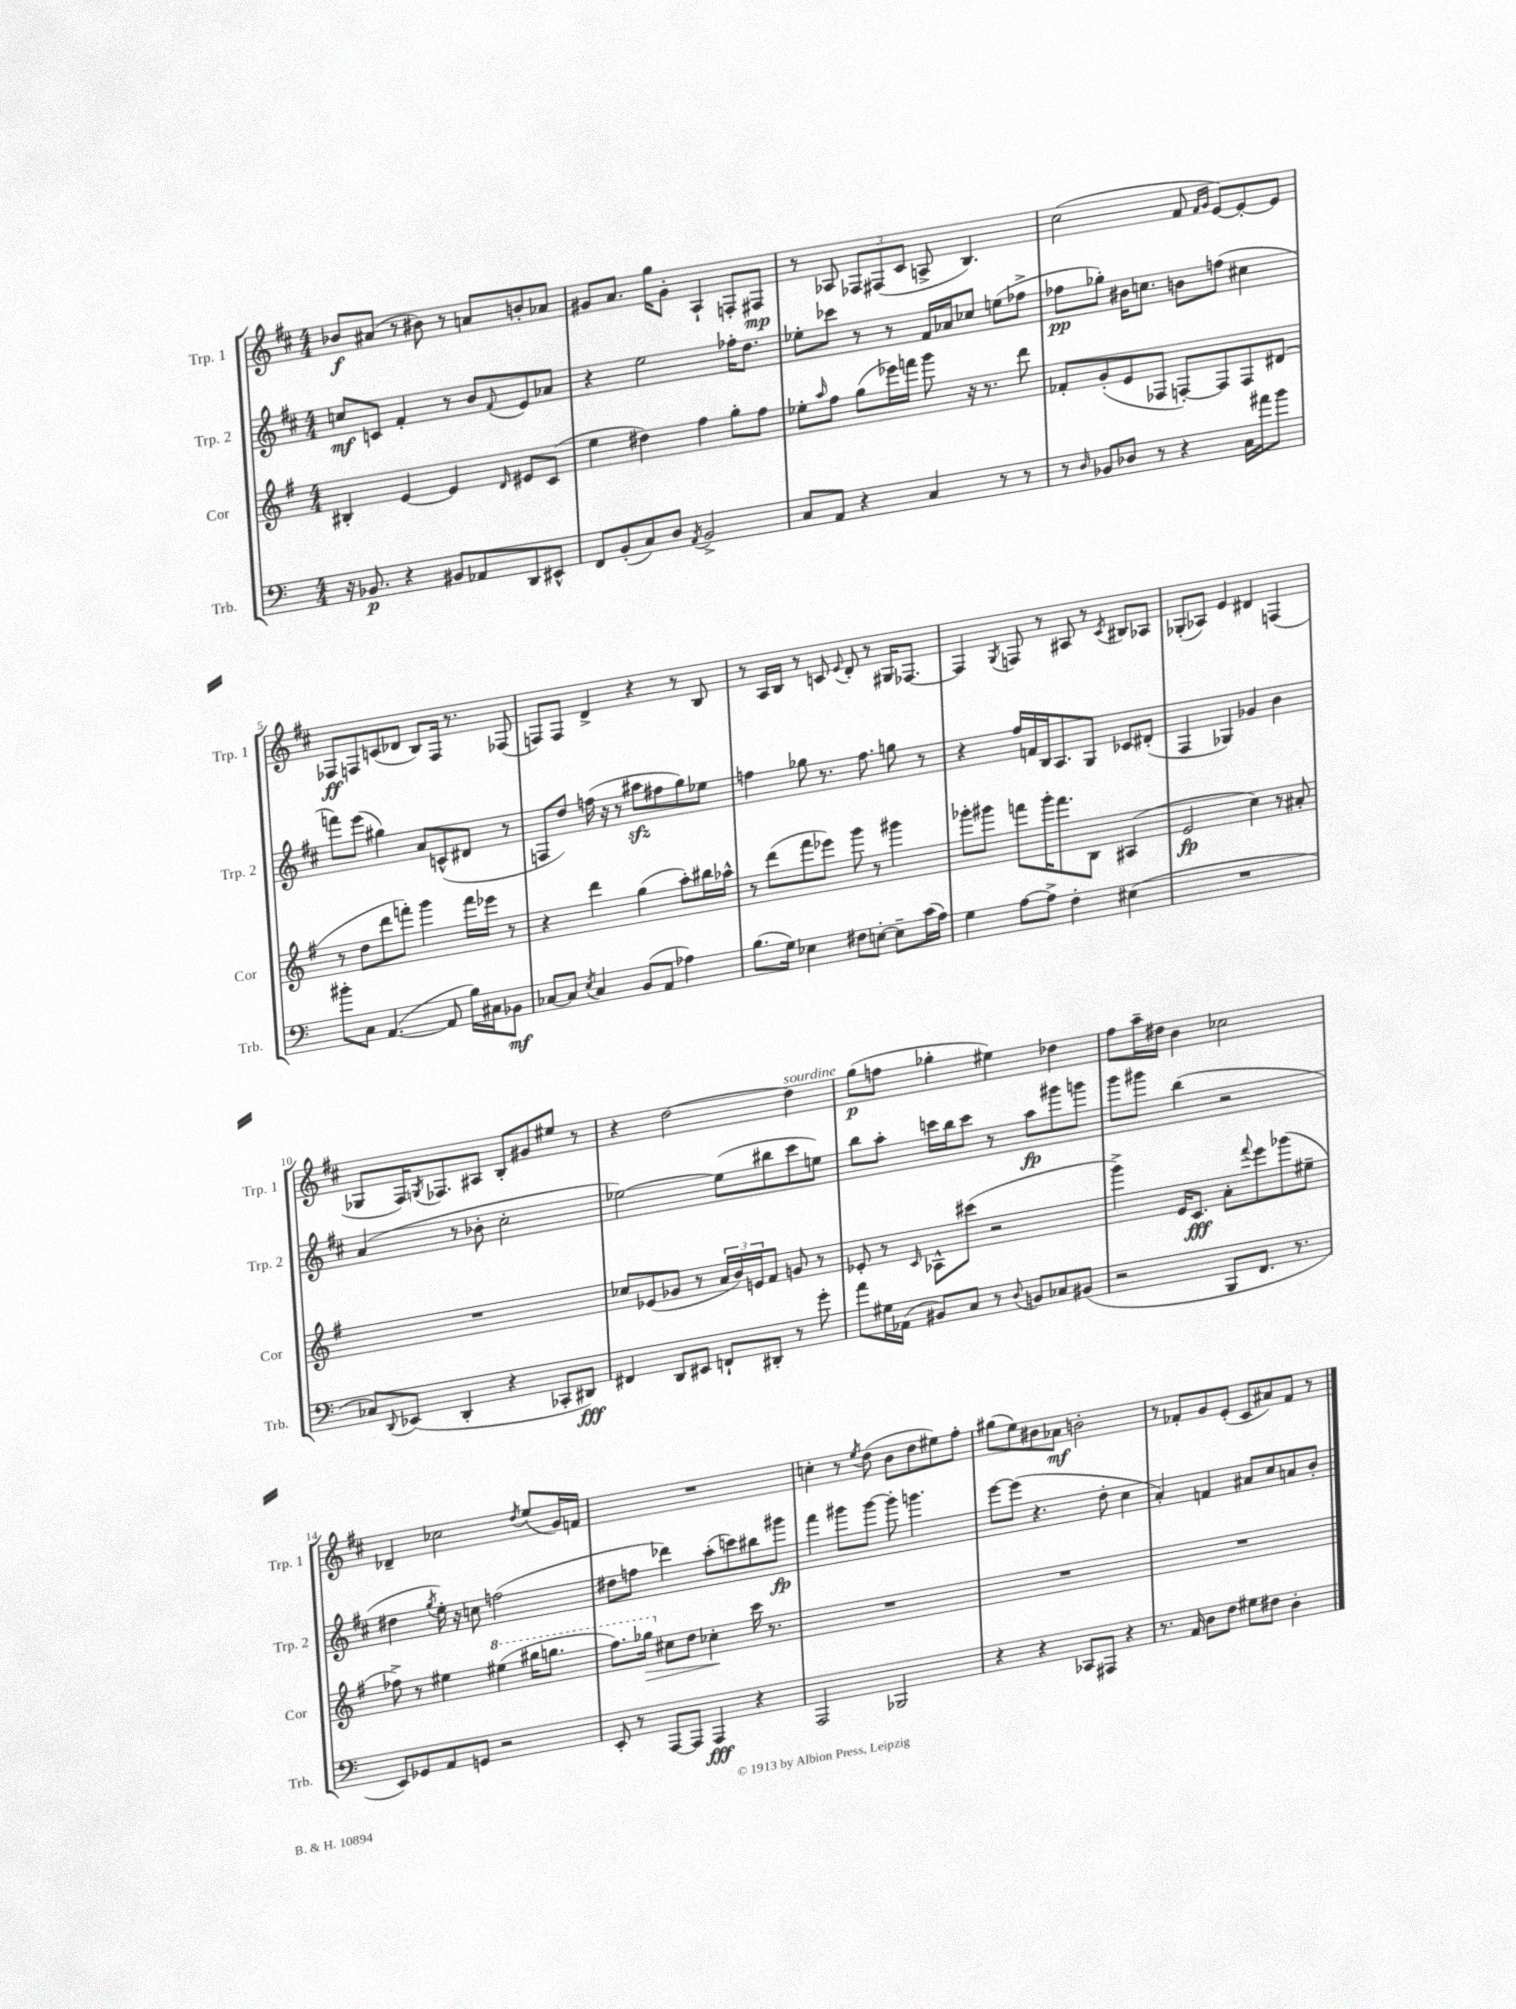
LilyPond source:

<<
\new StaffGroup <<
\new Staff = "s0" \with { instrumentName = "Trp. 1" shortInstrumentName = "Trp. 1" } {
    \clef treble \key d \major \numericTimeSignature \time 4/4
    bes'8\f ais'8( r8 bis'8) r8 a'8 b'8-. aes'8 |
    gis'8 a'8. g''16 gis'8-. a4-! f8-. fis8\mp |
    r8 aes8 \tuplet 3/2 { fes8 fis8( cis'8 } a8-> b4.) |
    cis''2( fis'8 \grace { fis'16 g'16 } e'8~) e'8~-. e'8 |
    fes8\ff f8 c'8( des'8 b8) f16 r8. fes8( |
    f8) f8 d'4-> r4 r8 b8 |
    r8 a16 b16 r8 c'8 \appoggiatura { e'8 } d'8-. r8 gis16 fes8.~ |
    fes4 \acciaccatura { g8 } f8 r8 ais8 r8 \acciaccatura { cis'8 } bis8 aes8 |
    ges8-.( aes8) e'4 dis'4 f4( |
    ges8 fis16) \acciaccatura { g8 } fes8. ais8 b8-. gis'8 eis''8 r8 |
    r4 d''2~ d''4^\markup { \italic "sourdine" } |
    g''8\p( f''8 ges''4-. eis''4) des''4 |
    fis''8 a''16-- dis''16 b'4 ces''2 |
    des'4-- ces''2 \acciaccatura { d''8 } e''8( g'16) f'16 |
    R1 |
    c''4-. r8 \acciaccatura { e''8 } d''8( b'8 d''8 eis''8) fis''8-. |
    gis''8( e''8) bis'8 aes'8\mf b'2-. |
    r8 fes'8-. g'8 e'8-.( cis'8 ais'8) fes'8 r8 \bar "|." |
}
\new Staff = "s1" \with { instrumentName = "Trp. 2" shortInstrumentName = "Trp. 2" } {
    \clef treble \key d \major \numericTimeSignature \time 4/4
    c''8\mf c'8 fis'4-. r8 b'8 \appoggiatura { fis'8 } e'8 aes'8 |
    r4 e''2 fes''16-. d''8. |
    ees''8-. ces'''8 r8 r8 fis'16 aes'16 ces''8 e''8( fes''8-> |
    fes''8\pp ges''8-.) bis'16 c''8. b'8 f''8( cis''4 |
    f'''8) e'''8( gis''4) a'8 c'8-^( dis'8 r8 |
    f8 d''8) f''16( r16 r8 ais''8\sfz fis''8 g''8) ees''8 |
    f''4 ges''8 r8. f''8. g''8 r8 |
    r4 fis''16 f'16 b16 a8. g8 ces'8 dis'8-.( |
    fis4 ges4) ges'4 b'4 |
    a'4( r8 bes'8-. cis''2-. |
    ees''2~) ees''8( bis''8 cis'''8 e''8) |
    b''8 a''8-. c'''16 b''16 c'''8 r8 a''8\fp gis'''8 g'''8 |
    g'''8 gis'''8 b''4( r2 |
    dis''4 \acciaccatura { g''8 } e''16-.) r16 c''8 f''2( |
    dis''8 f''8 des'''4) a''8-.( c'''8) bis''8 gis'''8\fp |
    fis'''4 gis'''8 gis'''8~ gis'''8-. g'''4. |
    e'''8~ e'''8( r4. d''8-. cis''4 |
    a'4-.) f'4 ais'8 cis''8 a'8 b'8-. \bar "|." |
}
\new Staff = "s2" \with { instrumentName = "Cor" shortInstrumentName = "Cor" } {
    \clef treble \key g \major \numericTimeSignature \time 4/4
    bis4-. e'4~ e'4 \grace { d'16 } eis'8 c'8( |
    e''4 dis''4) fis''4 g''8-. fis''8 |
    ees''8-. \grace { a''16 } fis''8 g''8( ees'''16) f'''16 g'''8 r16 r8. d'''8 |
    fes'8-. g'8-.( e'8 fes8 f8~-.) f8 f8 dis'8( |
    r8 d''8 d'''8 f'''8-.) g'''4 f'''16 ees'''16 r8 |
    r4 d'''4 g''4( a''8-.) bis''16 aes''16-^ |
    r8 d'''8( fis'''8 ees'''8) g'''8 r8 gis'''4 |
    ges'''8-. gis'''8 f'''8 gis'''16-. f'''8. b8 ais4( |
    e'2\fp c''4) r8 ais'8-. |
    R1 |
    ces''8 ees'8( ges'8 r8 \tuplet 3/2 { a'16 b'16) e'16 } fis'8 g'8 r8 |
    ees'8-. r8 \grace { c'16 } aes8-^ cis'''8( r2 |
    g'''4->) e'16 c'8.\fff a'8-. \appoggiatura { fis'''8 } e'''8 ges'''8( eis''8-- |
    fes''8->) r8 eis''4 \ottava #1 eis'''4( gis'''16 g'''8. |
    fis'''8.) ges'''16\> \ottava #0 cis''8 d''8 ces''4-.\! c'''16 r8. |
    R1 |
    R1 |
    R1 \bar "|." |
}
\new Staff = "s3" \with { instrumentName = "Trb." shortInstrumentName = "Trb." } {
    \clef bass \key c \major \numericTimeSignature \time 4/4
    r16 bes,8.\p r4 bis,8 aes,8 d,8 eis,8-^ |
    f,8 b,8-.( c8) d8 \acciaccatura { a,8 } b,2-> |
    c8 a,8 r4 c4 r8 r8 |
    r8 \grace { d16 } bes,8 des8 r8 r4 c16 ais'16 b'8 |
    bis'8-. c8 a,4.~( a,8 b16) cis16 bes,8\mf |
    ces8~ ces8 \acciaccatura { e8 } ces4 b,8( a,8 aes4) |
    b8.( g16) ees4 fis8 e8~-. e8-- c'16( a16) |
    g4 a8~ a8-> f4-. eis4( |
    R1 |
    ces8) \appoggiatura { d,8 } ees,8( d,4-. r4 ces,8-. dis,8\fff) |
    fis,4 d,8 eis,8 f,8-! dis,8-. r8 g'8-. |
    a'8 gis16 aes,16( bis,8) c8 r8 \appoggiatura { d8 } b,8 ces8 bis,8( |
    r2 b,,8 f,8. r8. |
    e,8) ges,8 a,8 g,8 r2 |
    e,8-. r8 a,,8~ a,,8 a,,4\fff r4 |
    a,,2 bes,,2 |
    r4 r4 ces,8 ais,,8 r4 |
    r8. a,16 d8 f8 gis8 fis8 d4-. \bar "|." |
}
>>
>>
